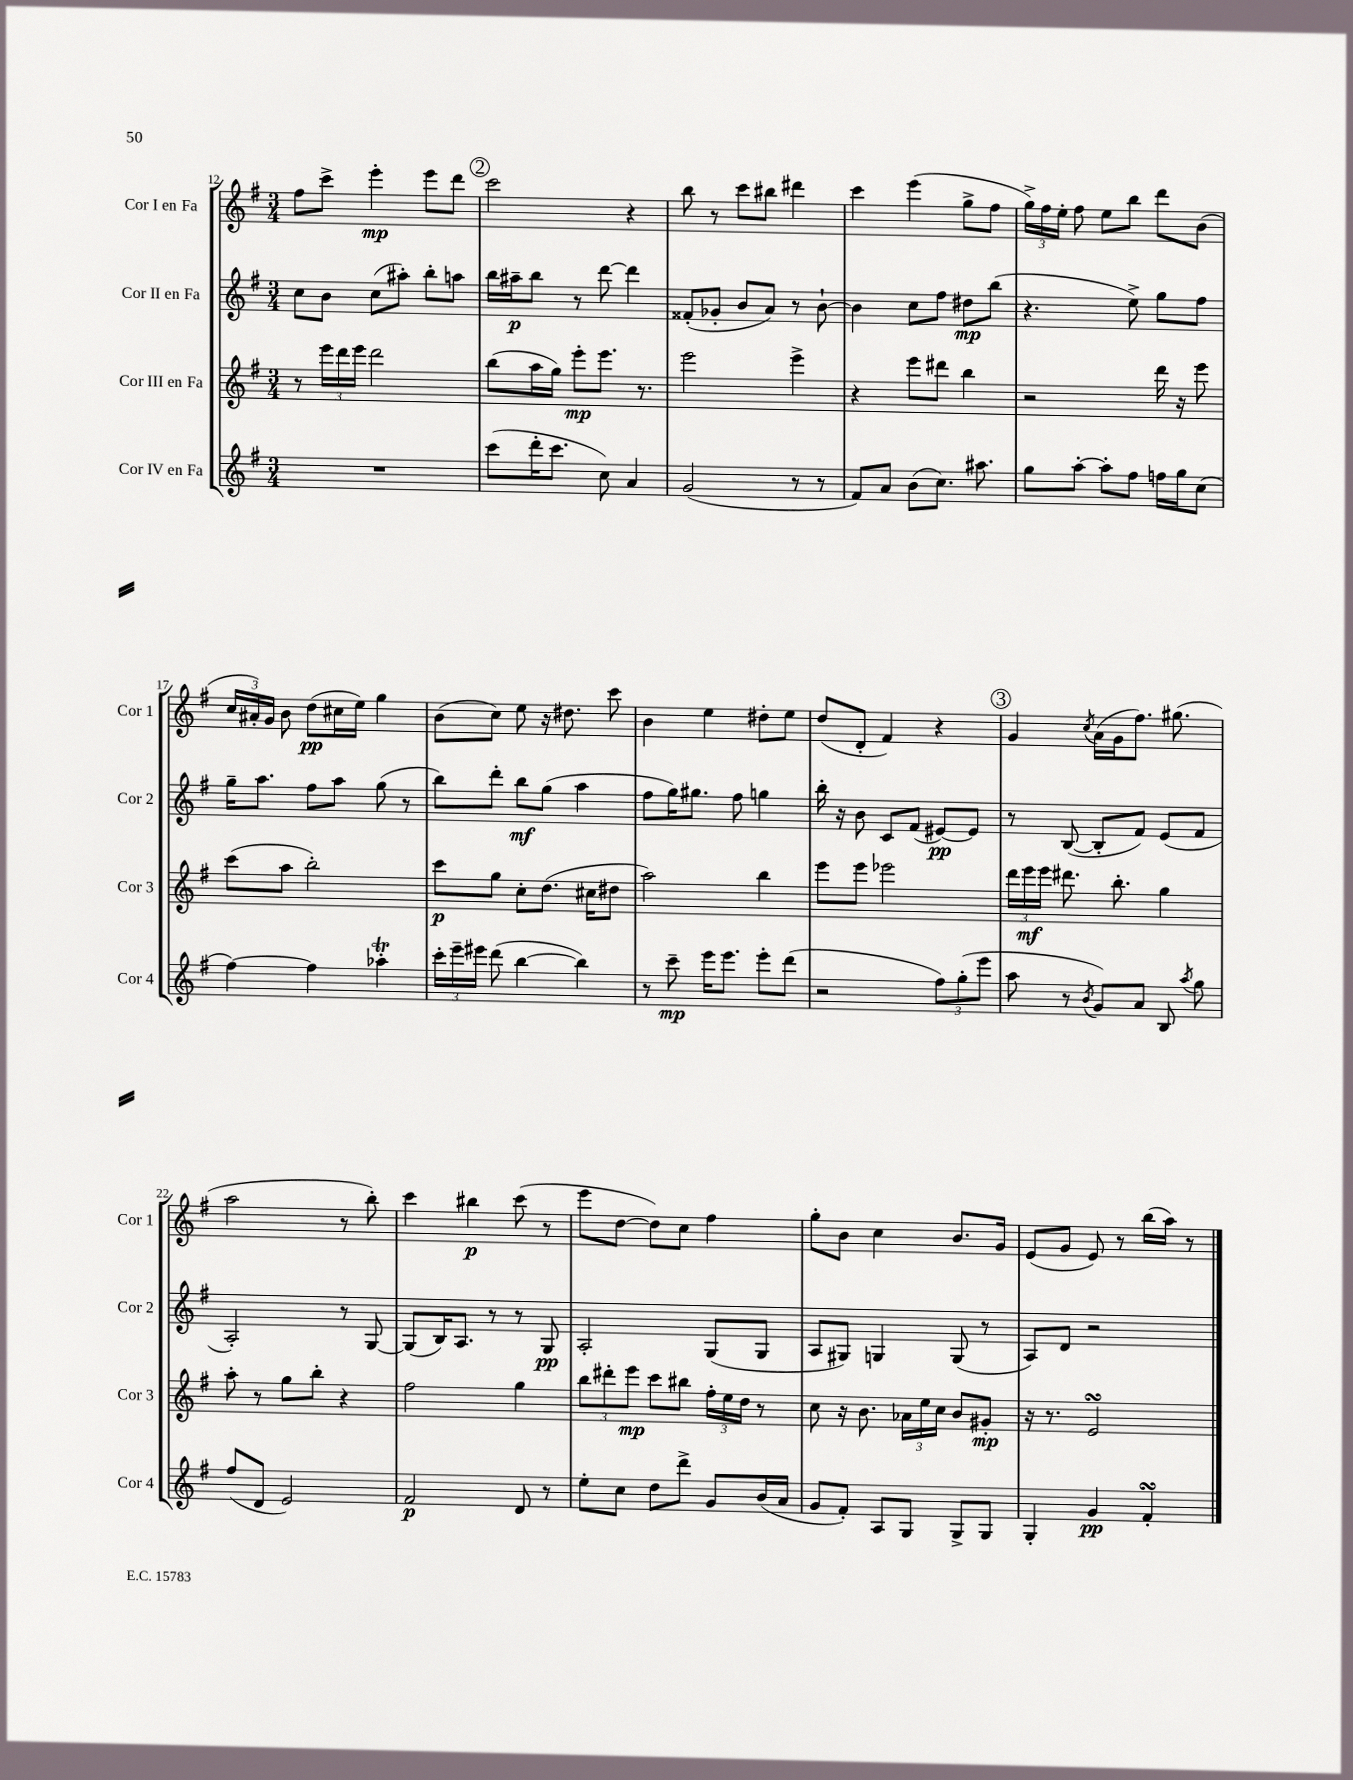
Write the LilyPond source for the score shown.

<<
\new StaffGroup <<
\new Staff = "s0" \with { instrumentName = "Cor I en Fa" shortInstrumentName = "Cor 1" } {
    \clef treble \key g \major \numericTimeSignature \time 3/4
    \autoBeamOff fis''8[ c'''8]-> e'''4-.\mp e'''8[ d'''8] |
    \mark \markup { \circle "2" } c'''2 r4 |
    b''8 r8 c'''8[ bis''8] dis'''4 |
    c'''4 e'''4( g''8[-> fis''8] |
    \tuplet 3/2 { g''16[->) fis''16 e''16]-. } fis''8 e''8[ b''8] d'''8[ b'8]( |
    \tuplet 3/2 { c''16[ ais'16-.) g'16] } b'8 d''8[\pp( cis''16 e''16]) g''4 |
    b'8[( c''8]) e''8 r16 dis''8. c'''8 |
    b'4 e''4 dis''8[-. e''8] |
    d''8[( d'8]-. fis'4) r4 |
    \mark \markup { \circle "3" } g'4 \acciaccatura { c''8 } a'16[( g'16 fis''8.]) gis''8.( |
    a''2 r8 b''8-.) |
    c'''4 bis''4\p c'''8( r8 |
    e'''8[ d''8]~ d''8[) c''8] fis''4 |
    g''8[-. b'8] c''4 b'8.[ g'16] |
    e'8[( g'8] e'8) r8 b''16[( a''16]) r8 \bar "|." |
}
\new Staff = "s1" \with { instrumentName = "Cor II en Fa" shortInstrumentName = "Cor 2" } {
    \clef treble \key g \major \numericTimeSignature \time 3/4
    \autoBeamOff c''8[ b'8] c''8[( ais''8]-.) b''8[-. a''8] |
    \mark \markup { \circle "2" } b''16[ ais''16--\p b''8] r8 d'''8~ d'''4 |
    fisis'8[-.( ges'8]-. b'8[ a'8]) r8 b'8~-! |
    b'4 c''8[ fis''8] dis''8[\mp b''8]( |
    r4. e''8->) g''8[ fis''8] |
    g''16[-- a''8.] fis''8[ a''8] g''8( r8 |
    b''8[) d'''8]-. b''8[\mf g''8]( a''4 |
    fis''8[ g''16) gis''8.] fis''8 g''4 |
    b''16-. r16 b'8 c'8[ fis'8]( eis'8[~\pp) eis'8] |
    \mark \markup { \circle "3" } r8 b8~( b8[-. fis'8]) e'8[( fis'8] |
    a2-.) r8 g8~ |
    g8[( b16) a8.] r8 r8 g8\pp |
    a2-. g8[( g8] |
    a8[ gis8]) g4 g8( r8 |
    a8[) d'8] r2 \bar "|." |
}
\new Staff = "s2" \with { instrumentName = "Cor III en Fa" shortInstrumentName = "Cor 3" } {
    \clef treble \key g \major \numericTimeSignature \time 3/4
    \autoBeamOff r8 \tuplet 3/2 { e'''16[ d'''16 e'''16] } d'''2 |
    \mark \markup { \circle "2" } b''8[( a''16 g''16]) e'''8[-.\mp e'''8.] r8. |
    e'''2 e'''4-> |
    r4 e'''8[ dis'''8] b''4 |
    r2 d'''16 r16 e'''8 |
    c'''8[( a''8] b''2-.) |
    c'''8[\p g''8] c''8[-. d''8.]( cis''16[ dis''8] |
    a''2) b''4 |
    e'''8[ e'''8] ees'''2 |
    \mark \markup { \circle "3" } \tuplet 3/2 { d'''16[ e'''16\mf e'''16] } dis'''8. b''8.-. g''4 |
    a''8-. r8 g''8[ b''8]-. r4 |
    fis''2 g''4 |
    \tuplet 3/2 { b''8[ dis'''8-. e'''8]\mp } c'''8[ bis''8] \tuplet 3/2 { fis''16[-. e''16 d''16] } r8 |
    c''8 r16 b'8. \tuplet 3/2 { aes'16[ e''16 c''16] } b'8[ gis'8]-.\mp |
    r16 r8. e'2\turn \bar "|." |
}
\new Staff = "s3" \with { instrumentName = "Cor IV en Fa" shortInstrumentName = "Cor 4" } {
    \clef treble \key g \major \numericTimeSignature \time 3/4
    \autoBeamOff R2. |
    \mark \markup { \circle "2" } c'''8[( d'''16-. c'''8.] c''8) a'4 |
    g'2( r8 r8 |
    fis'8[) a'8] b'8[( c''8.]) ais''8. |
    g''8[ a''8]~-. a''8[-. fis''8] f''16[ g''16 c''8]( |
    fis''4~) fis''4 aes''4-.\trill |
    \tuplet 3/2 { c'''16[-. e'''16-- eis'''16] } d'''8( b''4~ b''4) |
    r8 c'''8--\mp e'''16[ e'''8.] e'''8[-. d'''8]( |
    r2 \tuplet 3/2 { fis''8[) g''8-.( e'''8] } |
    \mark \markup { \circle "3" } a''8 r8 \acciaccatura { b'8 } g'8[) a'8] b8 \acciaccatura { a''8 } g''8 |
    fis''8[( d'8] e'2) |
    fis'2\p d'8 r8 |
    e''8[-. c''8] d''8[ d'''8]-> g'8[ b'16( a'16] |
    g'8[ fis'8]-.) a8[ g8] g8[-> g8] |
    g4-. g'4\pp fis'4-.\turn \bar "|." |
}
>>
>>
\layout { \context { \Score currentBarNumber = #12 } }
